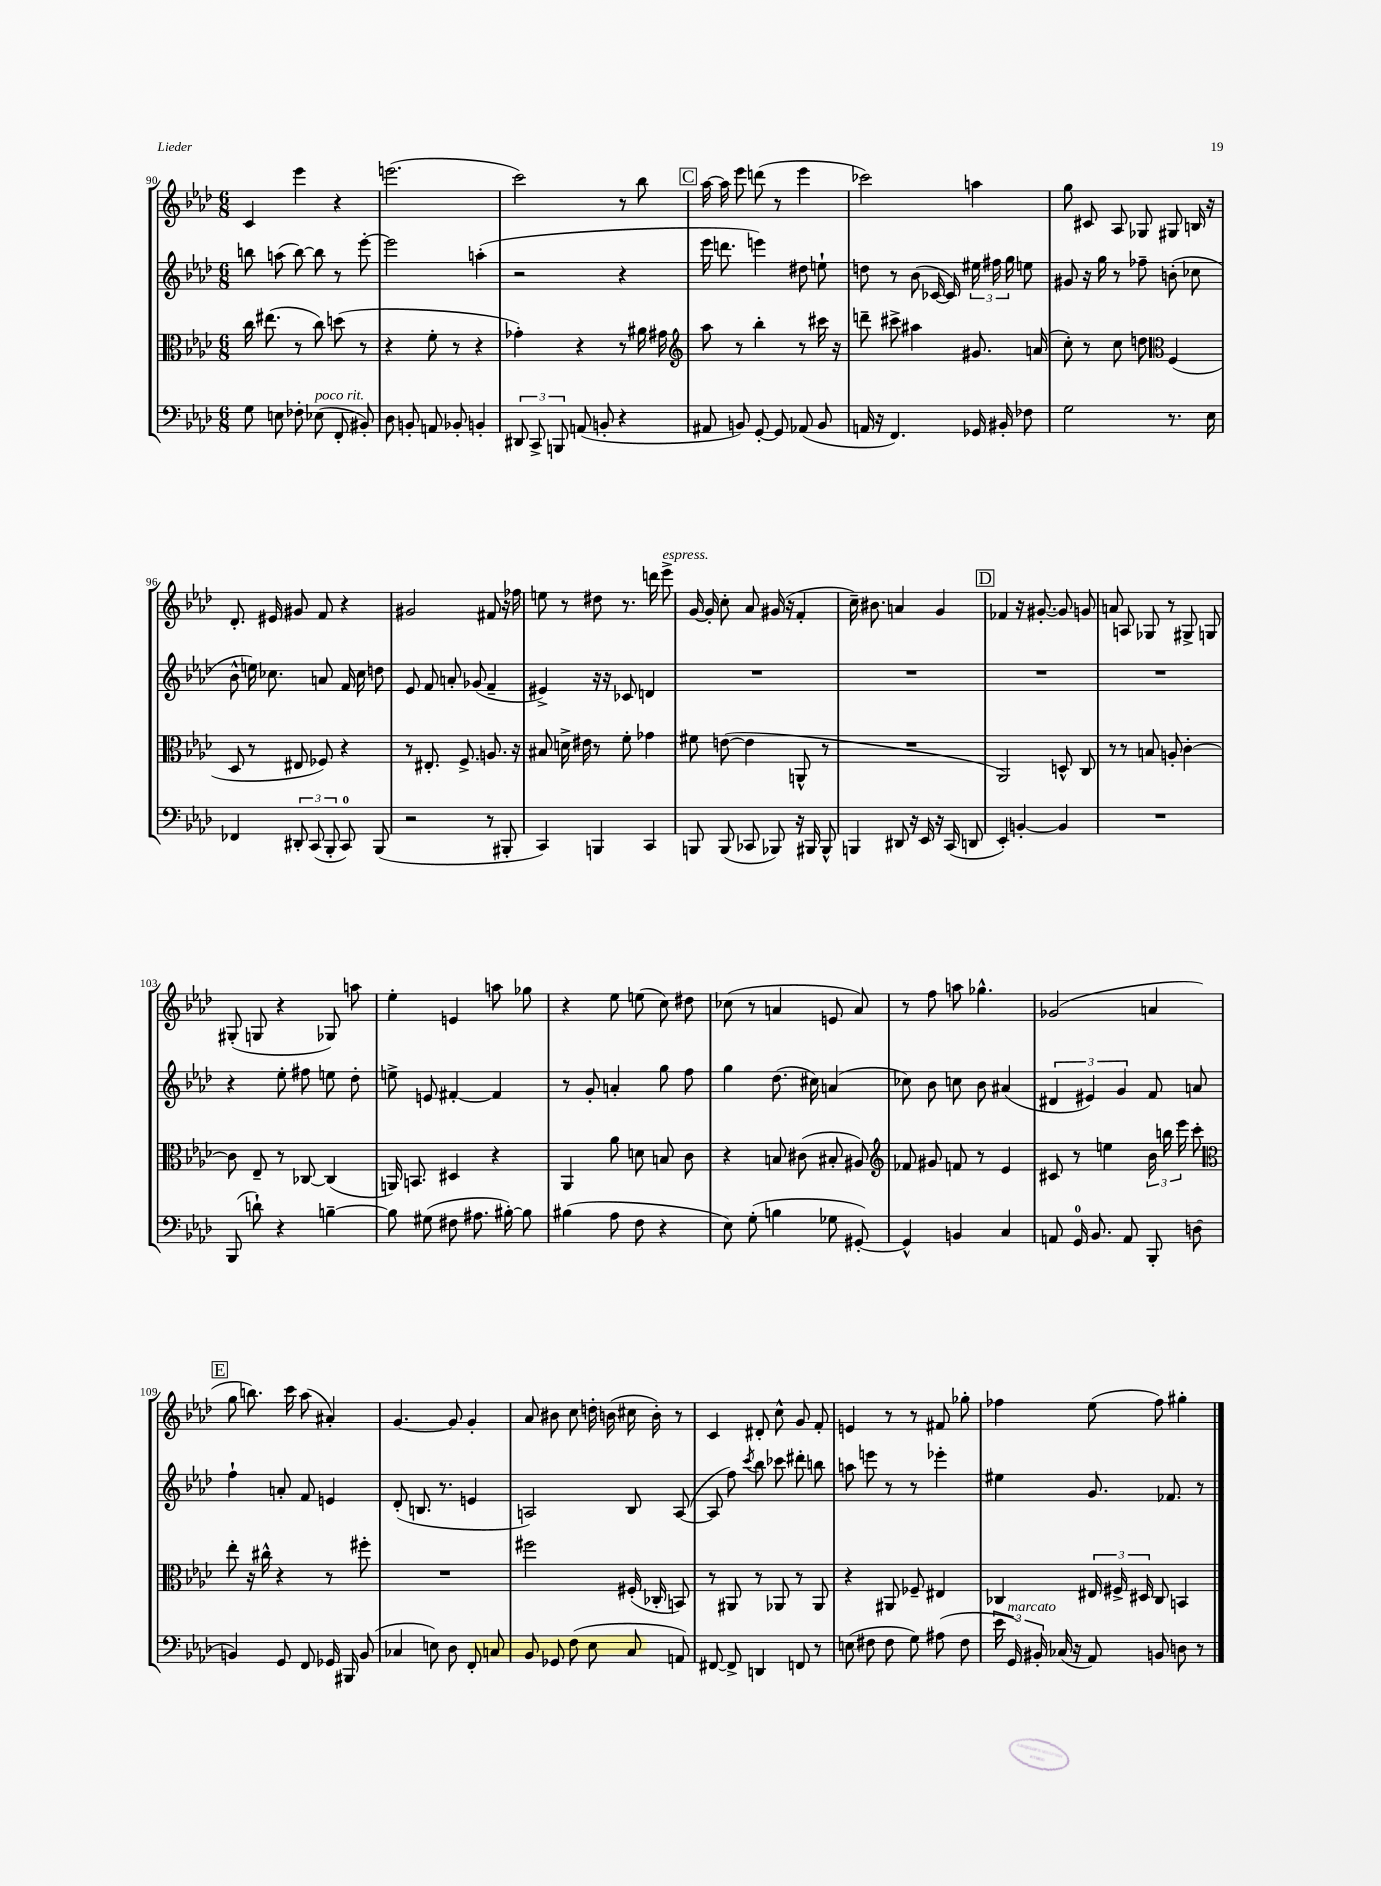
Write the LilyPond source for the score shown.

<<
\new StaffGroup <<
\new Staff = "s0" {
    \clef treble \key aes \major \numericTimeSignature \time 6/8
    \autoBeamOff c'4 ees'''4 r4 |
    e'''2.( |
    c'''2) r8 bes''8 |
    \mark \markup { \box "C" } aes''16~ aes''16 ees'''8 d'''8( r8 ees'''4 |
    ces'''2) a''4 |
    g''8 cis'8 aes8 ges8 gis8 b16 r16 |
    des'8.-. eis'16 gis'8 f'8 r4 |
    gis'2 fis'8 r16 fes''16 |
    e''8 r8 dis''8 r8. d'''16 ees'''8->^\markup { \italic "espress." } |
    g'16~ g'16-. c''8-. aes'8 gis'16( r16 f'4-. |
    c''16--) bis'8. a'4 g'4 |
    \mark \markup { \box "D" } fes'4 r16 gis'8.~-. gis'8 g'8 |
    a'8 a8 ges8 r8 gis8-> g8 |
    gis8-.( g8 r4 ges8) a''8 |
    ees''4-. e'4 a''8 ges''8 |
    r4 ees''8 e''8( c''8) dis''8 |
    ces''8( r8 a'4 e'8 a'8) |
    r8 f''8 a''8 ges''4.-^ |
    ges'2( a'4 |
    \mark \markup { \box "E" } g''8 b''8.) c'''16 aes''8( ais'4-.) |
    g'4.~ g'8 g'4-. |
    aes'8 bis'8 c''8 d''16-. b'16( cis''16 b'16-.) r8 |
    c'4 dis'8-. c''8-^ g'8 f'8-. |
    e'4 r8 r8 fis'8 ges''8-. |
    fes''4 ees''8( fes''8) gis''4-. \bar "|." |
}
\new Staff = "s1" {
    \clef treble \key aes \major \numericTimeSignature \time 6/8
    \autoBeamOff b''8 a''8( b''8~) b''8 r8 ees'''8~-. |
    ees'''2 a''4-.( |
    r2 r4 |
    \mark \markup { \box "C" } ees'''16 d'''8. e'''4) dis''8 e''8-! |
    d''8 r8 bes'8( ces'16~ ces'16) \tuplet 3/2 { eis''16 fis''16 g''16 } e''8 |
    gis'8 r16 g''16 r8 fes''8-- b'8-.( ces''8 |
    bes'8-^ e''16) ces''8. a'8 f'16 ces''16 d''8 |
    ees'8 f'8 a'8-. ges'8( f'4-- |
    eis'4->) r16 r16 ces'8 d'4 |
    R2. |
    R2. |
    \mark \markup { \box "D" } R2. |
    R2. |
    r4 ees''8-. fis''8 e''8 des''8-. |
    e''8-> e'8 fis'4~-. fis'4 |
    r8 g'8-. a'4-. g''8 f''8 |
    g''4 des''8.( cis''16) a'4( |
    ces''8) bes'8 c''8 bes'8 ais'4( |
    \tuplet 3/2 { dis'4 eis'4) g'4 } f'8 a'8 |
    \mark \markup { \box "E" } f''4-! a'8-. f'8 e'4 |
    des'8-.( b8. r8. e'4 |
    a2) bes8 a8~( |
    a8 f''8) \acciaccatura { c'''8 } bes''8 ces'''8 dis'''8-. b''8 |
    a''8 e'''8 r8 r8 ees'''4-. |
    eis''4 g'8. fes'8. r8 \bar "|." |
}
\new Staff = "s2" {
    \clef alto \key aes \major \numericTimeSignature \time 6/8
    \autoBeamOff c''16 eis''8.( r8 c''8) d''8( r8 |
    r4 f'8-. r8 r4 |
    ges'4-.) r4 r8 ais'16 gis'16 |
    \mark \markup { \box "C" } \clef treble aes''8 r8 bes''4-. r8 cis'''16 r16 |
    d'''8-- cis'''8-> ais''4 gis'8. a'16( |
    c''8-.) r8 c''8 d''8 \clef alto f4( |
    des8 r8 eis8 fes8) r4 |
    r8 eis8.-. f8.-> a8. r16 |
    bis8 d'16-> eis'16 r8 f'8-. ges'4 |
    fis'8 e'8~( e'4 a,8-^ r8 |
    R2. |
    \mark \markup { \box "D" } aes,2) d8-^ c8 |
    r8 r8 b8 a8-. c'4~-. |
    c'8 ees8-- r8 ces8~ ces4( |
    a,16) b,8. dis4 r4 |
    aes,4 aes'8 d'8 b8 c'8 |
    r4 b8 cis'8( bis8-. ais8) |
    \clef treble fes'8 gis'8 f'8 r8 ees'4 |
    cis'8 r8 e''4 \tuplet 3/2 { bes'16 b''16 ees'''16 } c'''8-. |
    \mark \markup { \box "E" } \clef alto ees''8-. r16 cis''16-^ r4 r8 fis''8-. |
    R2. |
    fis''2 fis16-.( ces16-. b,8) |
    r8 ais,8 r8 aes,8 r8 aes,8 |
    r4 ais,8 fes8-- eis4 |
    ces4 \tuplet 3/2 { eis16 fis16-> dis16 } ces8 b,4 \bar "|." |
}
\new Staff = "s3" {
    \clef bass \key aes \major \numericTimeSignature \time 6/8
    \autoBeamOff g8 e8 fes8-. ees8^\markup { \italic "poco rit." }( f,8-. bis,8-.) |
    des8 b,8-. a,8 bes,8-. b,4-. |
    \tuplet 3/2 { dis,8 c,8-> b,,8 } a,8( b,8-. r4 |
    \mark \markup { \box "C" } ais,8 b,8) g,8~-. g,8 aes,8( b,8 |
    a,16 r16 f,4.) ges,16 bis,16-. fes8 |
    g2 r8. ees16 |
    fes,4 \tuplet 3/2 { dis,8-. c,8( bes,,8-. } c,8-0) bes,,8( |
    r2 r8 bis,,8-. |
    c,4) b,,4 c,4 |
    b,,8 b,,8( ces,8 bes,,8) r16 bis,,16 bis,,8-^ |
    b,,4 dis,8 r16 ees,16 r16 c,16( d,8 |
    \mark \markup { \box "D" } ees,4-.) b,4~-. b,4 |
    R2. |
    bes,,8( d'8-!) r4 b4~-- |
    b8 gis8( fis8 ais8. bis16~-.) bis8 |
    bis4( aes8 f8 r4 |
    ees8) g8-.( b4 ges8 gis,8~-.) |
    gis,4-^ b,4 c4 |
    a,8 g,16-0 bes,8. a,8 bes,,8-. d8( |
    \mark \markup { \box "E" } b,4) g,8 f,8 ges,16 bis,,16 b,8( |
    ces4 e8) des8 f,8-. c8 |
    bes,8 ges,8 f8( ees8 c8 a,8) |
    fis,8~ fis,8-> d,4 f,8 r8 |
    e8( fis8 fis8 g8) ais8( fis8 |
    \tuplet 3/2 { ees'16 g,16^\markup { \italic "marcato" }) bis,16-. } ces16( r16 aes,8) b,8 d8 r8 \bar "|." |
}
>>
>>
\layout { \context { \Score currentBarNumber = #90 } }
